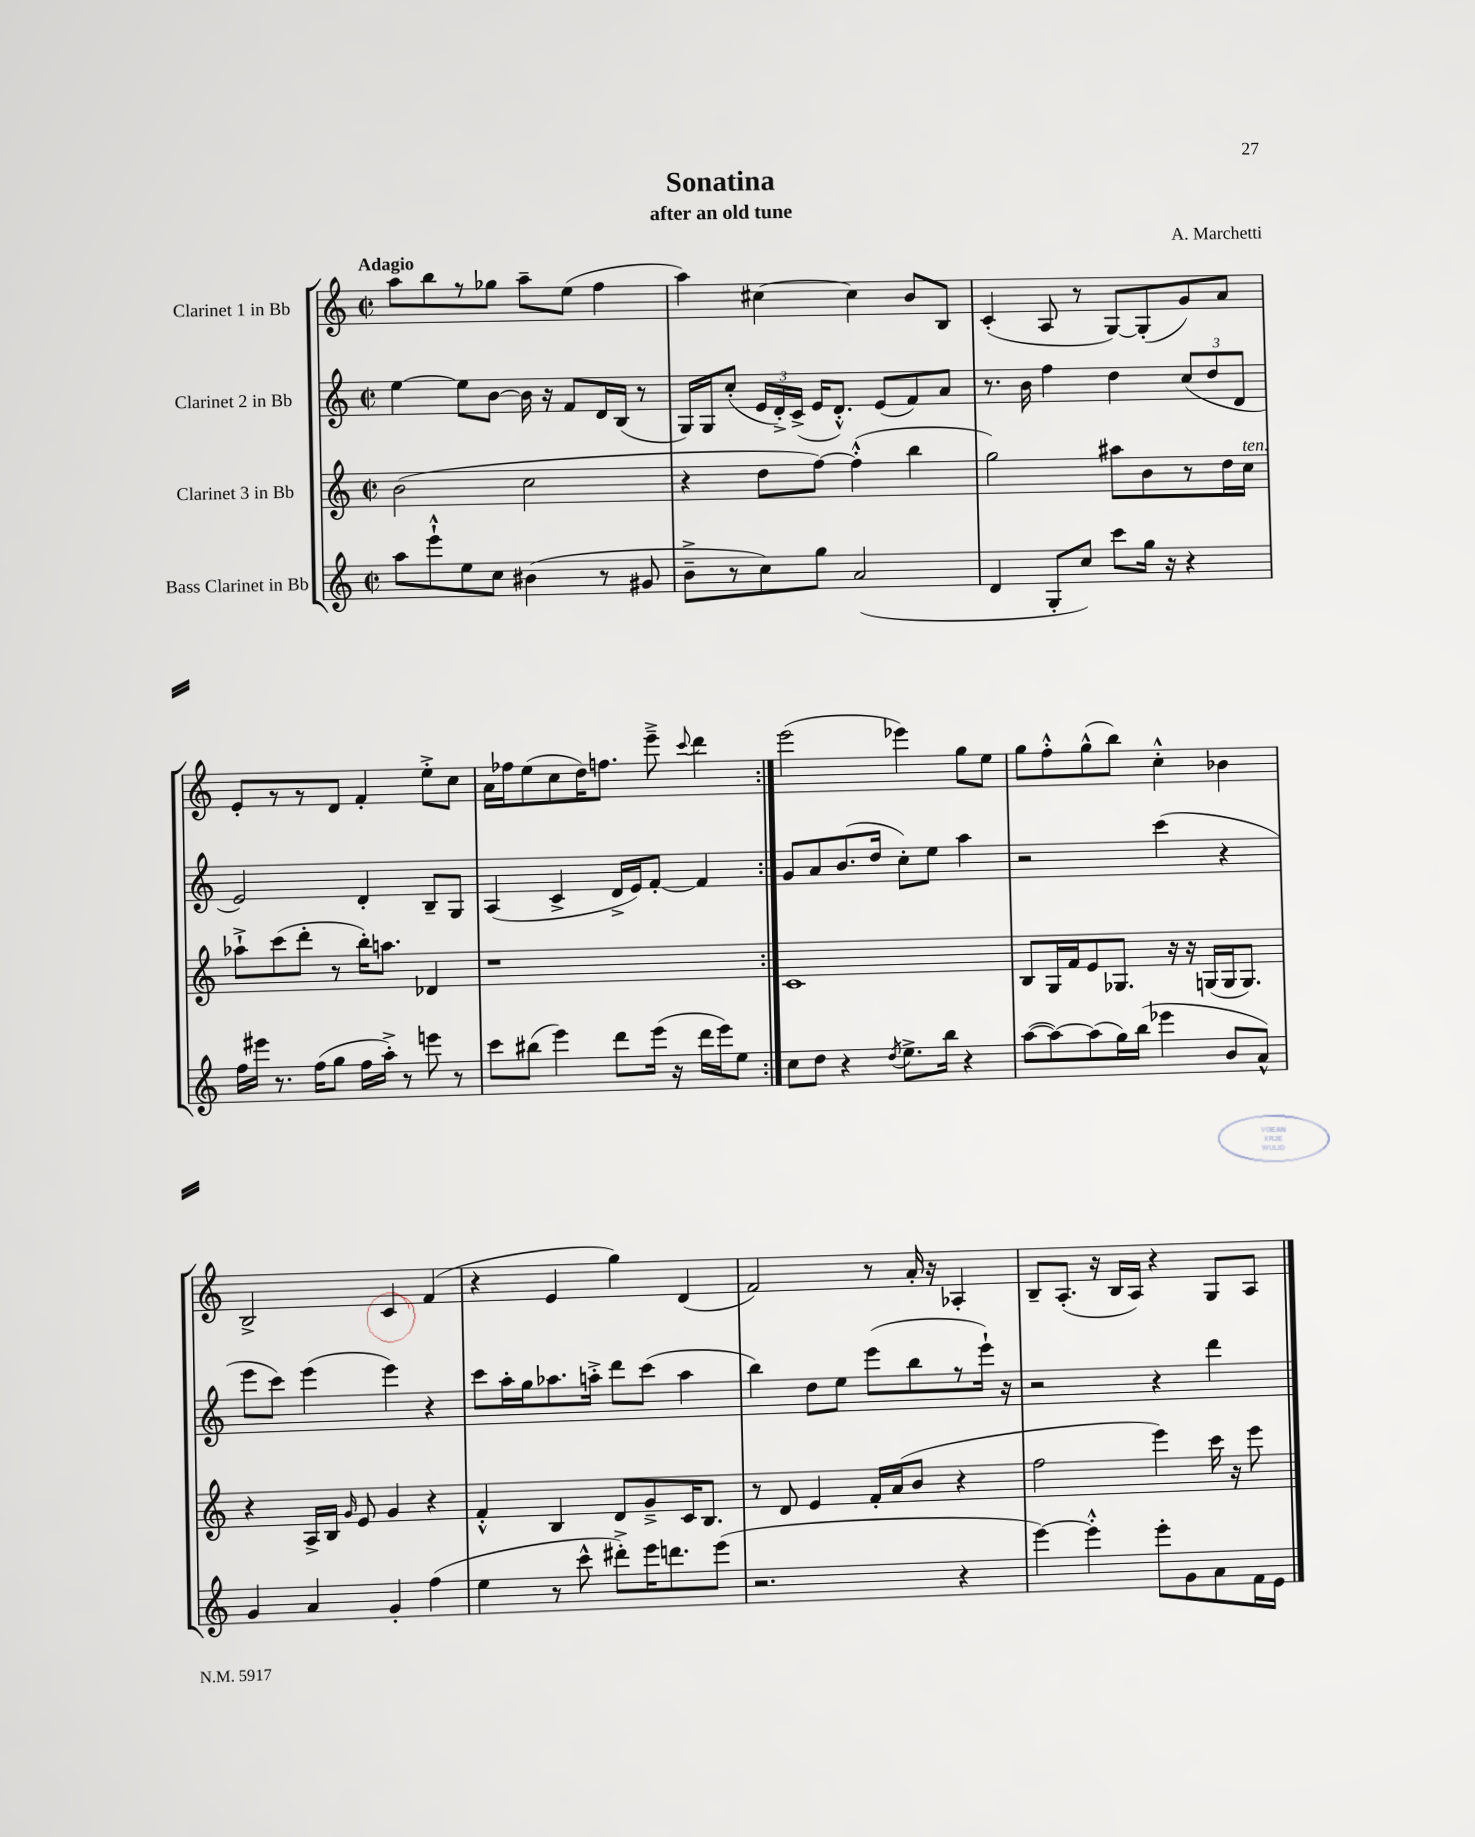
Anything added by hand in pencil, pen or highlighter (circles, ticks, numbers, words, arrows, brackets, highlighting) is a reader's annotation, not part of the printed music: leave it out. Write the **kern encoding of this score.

**kern	**kern	**kern	**kern
*part4	*part3	*part2	*part1
*staff4	*staff3	*staff2	*staff1
*I"Bass Clarinet in Bb	*I"Clarinet 3 in Bb	*I"Clarinet 2 in Bb	*I"Clarinet 1 in Bb
*clefG2	*clefG2	*clefG2	*clefG2
*k[]	*k[]	*k[]	*k[]
*M2/2	*M2/2	*M2/2	*M2/2
*met(c|)	*met(c|)	*met(c|)	*met(c|)
=1	=1	=1	=1
!	!	!	!LO:TX:a:B:t=Adagio
8aa\L	(2b\	[4ee\	8aa\L
8eee`^^\	.	.	8bb\
8ee\	.	8ee\L]	8r
8cc\J	.	[8b\J	8gg-X\J
(4b#X\	2cc\	16b\]	8aa~\L
.	.	16r	.
.	.	8f/L	(8ee\J
8r	.	16d/L	4ff\
.	.	(16B/JJ	.
8g#X/	.	8r	.
=2	=2	=2	=2
8b~^\L	4r	16G/LL)	4aa\)
.	.	16G/J	.
8r	.	(8cc'/J	.
8cc\)	8dd\L	24e/LL	[4cc#X\
.	.	24d'^/)	.
.	.	(24c^/JJ	.
8gg\J	[8ff\J)	16e/KL	.
.	.	8.d'^^/J)	.
(2a/	(4ff'^^\]	.	4cc#\]
.	.	(8e/L	.
.	4bb\	8f/)	8b/L
.	.	8a/J	8B/J
=3	=3	=3	=3
4d/	2gg\)	8.r	(4c'/
.	.	16b\	.
8G'/L	.	4ff\	8A/
8cc/J)	.	.	8r
8ccc\L	8aa#X\L	4dd\	[8G/L)
16gg\Jk	8b\	.	(8G'/]
16r	.	.	.
4r	8r	(12cc/L	8g/)
.	.	12dd/	.
.	16dd\L	.	8a/J
.	.	12d/J	.
!	!LO:TX:a:i:t=ten.	!	!
.	16cc\JJ	.	.
!!LO:LB:g=z
=4	=4	=4	=4
16ff\LL	8aa-X`^\L	2e/)	8e'/L
16eee#X\JJ	.	.	.
8.r	(8ccc\	.	8r
.	8ddd'\J	.	8r
(16ff\KL	.	.	.
8gg\J	8r	.	8d/J
16ff\LL	16bb'\KL)	4d'/	4f'/
16aa'^\JJ)	8.aan\J	.	.
8r	.	.	.
8eeen\	4d-X/	8B~/L	8ee'^\L
8r	.	8G/J	8cc\J
=5	=5	=5	=5
8ccc\L	1r	(4A/	16a\LL
.	.	.	16ff-X\J
(8bb#X\J	.	.	(8ee\
4eee\)	.	4c^/	8cc\
.	.	.	16dd\K)
.	.	.	8.ffn\J
8ddd\L	.	16d^/LL	.
.	.	16e/J)	.
(16eee\Jk	.	[8f'/J	8eee~^\
16r	.	.	.
.	.	.	8qqccc/
16ddd\LL	.	4f/]	4ddd\
16eee\J)	.	.	.
8ee\J	.	.	.
=6:|!	=6:|!	=6:|!	=6:|!
8cc\L	1c	8g/L	(2eee\
8dd\J	.	8a/	.
4r	.	(8.b/	.
.	.	16dd/Jk	.
8qdd/	.	.	.
8.ee^\L	.	8cc'\L)	4eee-X\)
.	.	8ee\J	.
16bb\Jk	.	.	.
4r	.	4aa\	8gg\L
.	.	.	8ee\J
=7	=7	=7	=7
([8aa\L	8B/L	2r	8gg\L
8aa\_)	16G/L	.	8ff'^^\
.	16f/J	.	.
(8aa\]	8e/	.	(8gg^^\
16gg\L)	8.G-X/J	.	8bb\J)
(16bb\JJ	.	.	.
4eee-X\	.	(4ccc\	4cc'^^\
.	16r	.	.
.	16r	.	.
.	(16Gn/LL	.	.
8b/L	16G/J	4r	4b-X\
.	8.G/J)	.	.
8a^^/J)	.	.	.
!!LO:LB:g=z
=8	=8	=8	=8
4g/	4r	8eee\L	2B^/
.	.	8ccc\J)	.
4a/	16A^/LL	(4eee\	.
.	16B/JJ	.	.
.	16qqg/	.	.
.	8e/	.	.
4g'/	4g/	4eee\)	4c/
(4ff\	4r	4r	(4f/
=9	=9	=9	=9
4ee\	4f'^^/	8ccc\L	4r
.	.	16aa'\L	.
.	.	16gg\J	.
8r	4B/	8.aa-X\	4e/
8ccc^^\	.	.	.
.	.	16aan'^\Jk	.
8ddd#X'^\L)	8d/L	8ddd\L	4gg\)
16eee\K	8g~^/	(8ccc\J	.
8.dddn\	.	.	.
.	16c/K	4aa\	(4d/
.	8.B/J	.	.
(8eee\J	.	.	.
=10	=10	=10	=10
2.r	8r	4bb\)	2f/)
.	8d/	.	.
.	4e/	8dd\L	.
.	.	8ee\J	.
.	16f'/LL	(8eee\L	8r
.	(16a/J	.	.
.	8b/J	8bb\	16a'/
.	.	.	16r
4r	4r	8r	4A-X'/
.	.	16eee`\Jk)	.
.	.	16r	.
=11	=11	=11	=11
[4eee\)	2ff\	2r	8B~/L
.	.	.	(8.A'/J
4eee'^^\]	.	.	.
.	.	.	16r
.	.	.	16B/LL
.	.	.	16A/JJ)
8eee'\L	4eee\)	4r	4r
8g\	.	.	.
8a\	16ccc\	4ddd\	8G/L
.	16r	.	.
16f\L	8eee\	.	8A/J
16e\JJ	.	.	.
==	==	==	==
*-	*-	*-	*-
